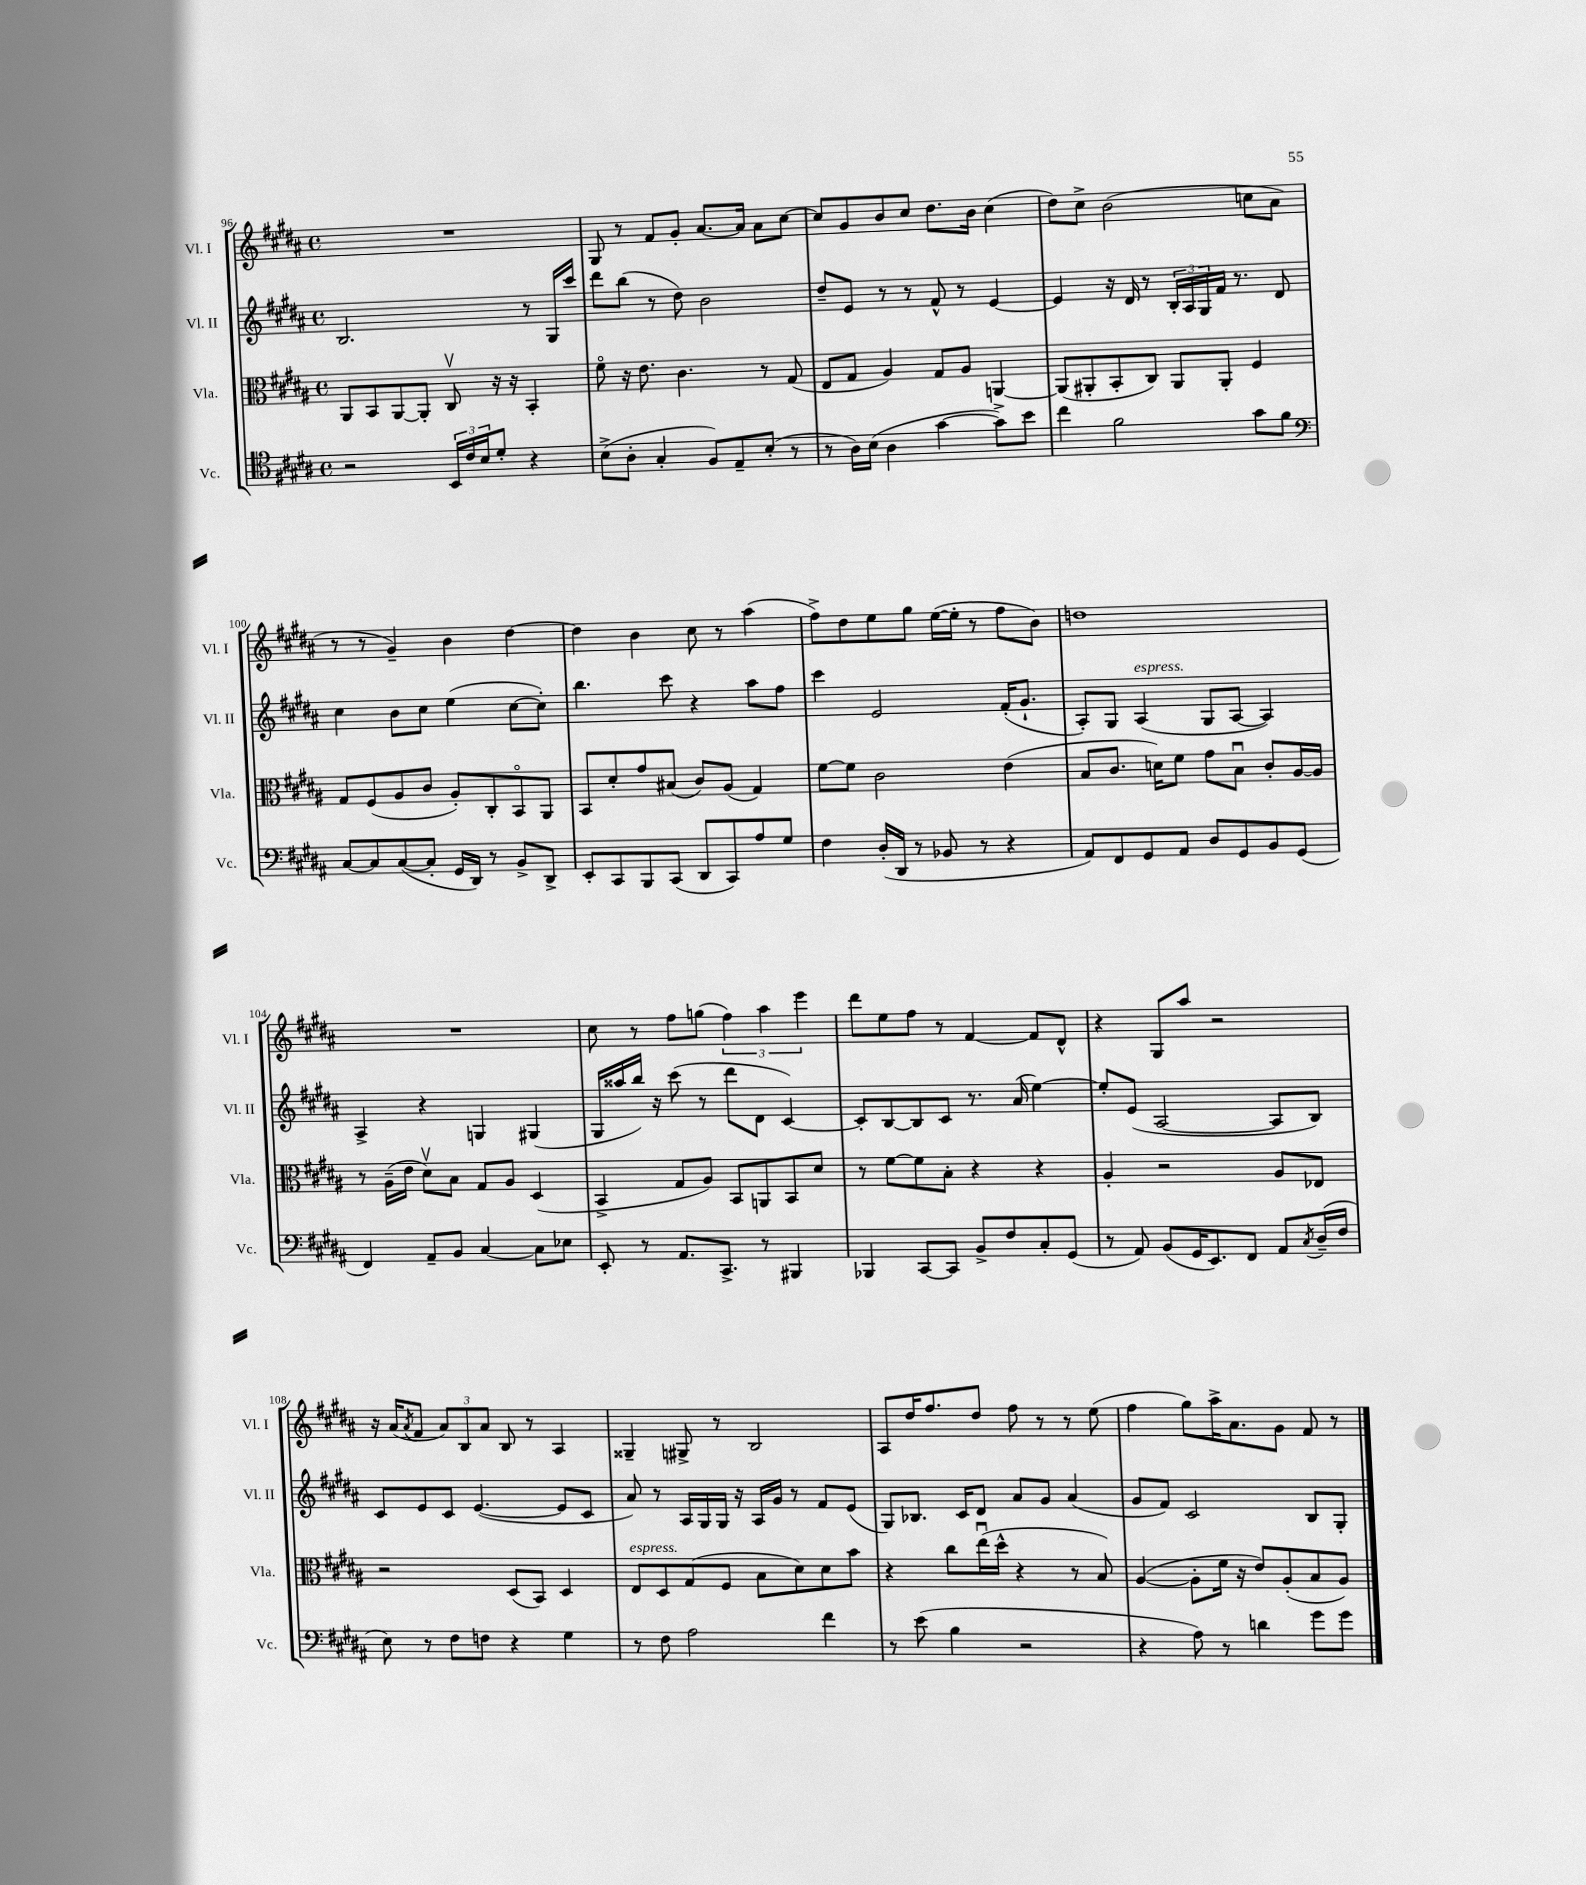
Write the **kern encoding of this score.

**kern	**kern	**kern	**kern
*staff4	*staff3	*staff2	*staff1
*clefC4	*clefC3	*clefG2	*clefG2
*k[f#c#g#d#a#]	*k[f#c#g#d#a#]	*k[f#c#g#d#a#]	*k[f#c#g#d#a#]
*M4/4	*M4/4	*M4/4	*M4/4
*met(c)	*met(c)	*met(c)	*met(c)
2r	8AA#	2.B	1r
.	8BB	.	.
.	[8AA#	.	.
.	8AA#']	.	.
24BB	8C#v	.	.
24c#	.	.	.
24B	.	.	.
8d#'	16r	.	.
.	16r	.	.
4r	4BB'	8r	.
.	.	16G#	.
.	.	16ccc#	.
=	=	=	=
(8B^	8f#o	8ddd#	8G#
8A#'	16r	(8bb	8r
.	8.e	.	.
4G#'	.	8r	8f#
.	4.c#	8dd#)	8g#'
8F#)	.	2b	[8.a#
8E~	.	.	.
.	.	.	16a#]
(8B'	8r	.	8a#
8r	(8G#	.	[8cc#
=	=	=	=
8r	8E	8dd#~	8cc#]
16A#)	8G#	8e	8g#
(16B	.	.	.
4A#	4A#)	8r	8b
.	.	8r	8cc#
[4g#	8G#	8f#^^	8.dd#
.	8A#	8r	.
.	.	.	16b
8g#^])	[4AA	[4e	(4cc#
8b	.	.	.
=	=	=	=
4cc#	(8AA]	4e]	8dd#)
.	8AA#'	.	8cc#^
2f#	8BB'	16r	(2b
.	.	16d#	.
.	8C#)	8r	.
.	8AA#	24B'	.
.	.	24A#	.
.	.	24G#	.
.	8AA#'	16f#	.
.	.	8.r	.
8g#	4F#	.	8cc
8f#	.	8d#	8a#
=	=	=	=
*clefF4	*	*	*
[8C#	8G#	4cc#	8r
8C#]	(8F#	.	8r
([8C#	8A#	8b	4g#~)
8C#']	8c#	8cc#	.
16GG#	8A#')	(4ee	4b
16DD#)	.	.	.
8r	8C#'	.	.
8BB^	8BBo	[8cc#	[4dd#
8DD#^	8AA#	8cc#'])	.
=	=	=	=
8EE'	8BB	4.bb	4dd#]
8CC#	8d#'	.	.
8BBB	8g#	.	4b
(8CC#	(8B#	8ccc#	.
8DD#	8c#)	4r	8cc#
8CC#)	(8A#	.	8r
8A#	4G#)	8aa#	(4aa#
8G#	.	8ff#	.
=	=	=	=
4F#	[8f#	4ccc#	8ff#^)
.	8f#]	.	8dd#
(16D#'	2c#	2e	8ee
16DD#	.	.	.
8r	.	.	8gg#
8BB-	.	.	([16ee
.	.	.	16ee']
8r	.	.	8r
4r	(4e	(16f#'	8ff#
.	.	8.g#`	.
.	.	.	8b)
=	=	=	=
8AA#)	8B	8A#')	1dd
8FF#	8.c#	8G#	.
8GG#	.	(4A#	.
.	16d)	.	.
8AA#	8f#	.	.
8D#	8g#	8G#	.
8GG#	8Bu	[8A#	.
8BB	8c#'	4A#])	.
(8GG#	[16A#	.	.
.	16A#]	.	.
=	=	=	=
4FF#)	8r	4A#^	1r
.	(16A#~	.	.
.	16e	.	.
8AA#~	8d#v)	4r	.
8BB	8B	.	.
[4C#	8G#	4G	.
.	8A#	.	.
8C#]	(4D#	(4G#	.
8E-	.	.	.
=	=	=	=
8EE'	4BB^	16G#	8cc#
.	.	16aa##	.
8r	.	16bb)	8r
.	.	16r	.
8.AA#	8G#	(8ccc#	8ff#
.	8A#)	8r	(8gg
8.CC#^	.	.	.
.	8BB	8ddd#	6ff#)
8r	8AA	8d#	.
.	.	.	6aa#
4BBB#	8BB	[4c#)	.
.	.	.	6eee
.	8d#	.	.
=	=	=	=
4BBB-	8r	8c#']	8ddd#
.	[8f#	[8B	8ee
[8CC#	8f#]	8B]	8ff#
8CC#]	8B'	8c#	8r
8BB^	4r	8.r	[4f#
8F#	.	.	.
.	.	(16a#	.
8C#'	4r	[4ee)	8f#]
(8GG#	.	.	8d#^^
=	=	=	=
8r	4A#'	8ee']	4r
8AA#)	.	(8e	.
(8BB	2r	[2A#	8G#
16GG#	.	.	8aa#
8.EE)	.	.	.
.	.	.	2r
8FF#	.	.	.
8AA#	8A#	8A#]	.
8qC#	.	.	.
(16D#~	8E-	8B)	.
16F#	.	.	.
=	=	=	=
8E)	2r	8c#	16r
.	.	.	(16a#
.	.	.	8qa#
8r	.	8e	8f#
8F#	.	8c#	12a#)
.	.	.	12B
8F	.	([4.e	.
.	.	.	12a#
4r	(8D#	.	8B
.	8BB)	.	8r
4G#	4D#	8e]	4A#
.	.	8c#	.
=	=	=	=
8r	8E	8a#)	4G##~
8F#	8D#	8r	.
2A#	(8G#	16A#	8G#^
.	.	16G#	.
.	8F#	16G#	8r
.	.	16r	.
.	8B	16A#	2B
.	.	16g#	.
.	8d#)	8r	.
4f#	8d#	8f#	.
.	8b	(8e	.
=	=	=	=
8r	4r	8G#)	8A#
(8e	.	8.B-	16dd#
.	.	.	8.ff#
4B	8cc#	.	.
.	.	16c#	.
.	(16eeu	8d#	8dd#
.	16dd#^^	.	.
2r	4r	8a#	8ff#
.	.	8g#	8r
.	8r	(4a#	8r
.	8B)	.	(8ee
=	=	=	=
4r	([4A#	8g#	4ff#
.	.	8f#)	.
8A#)	8A#']	2c#	8gg#)
8r	16f#	.	16aa#^
.	16r	.	8.a#
4d	8e)	.	.
.	(8A#'	.	8g#
8g#	8B	8B	8f#
8g#	8A#)	8G#'	8r
==	==	==	==
*-	*-	*-	*-
